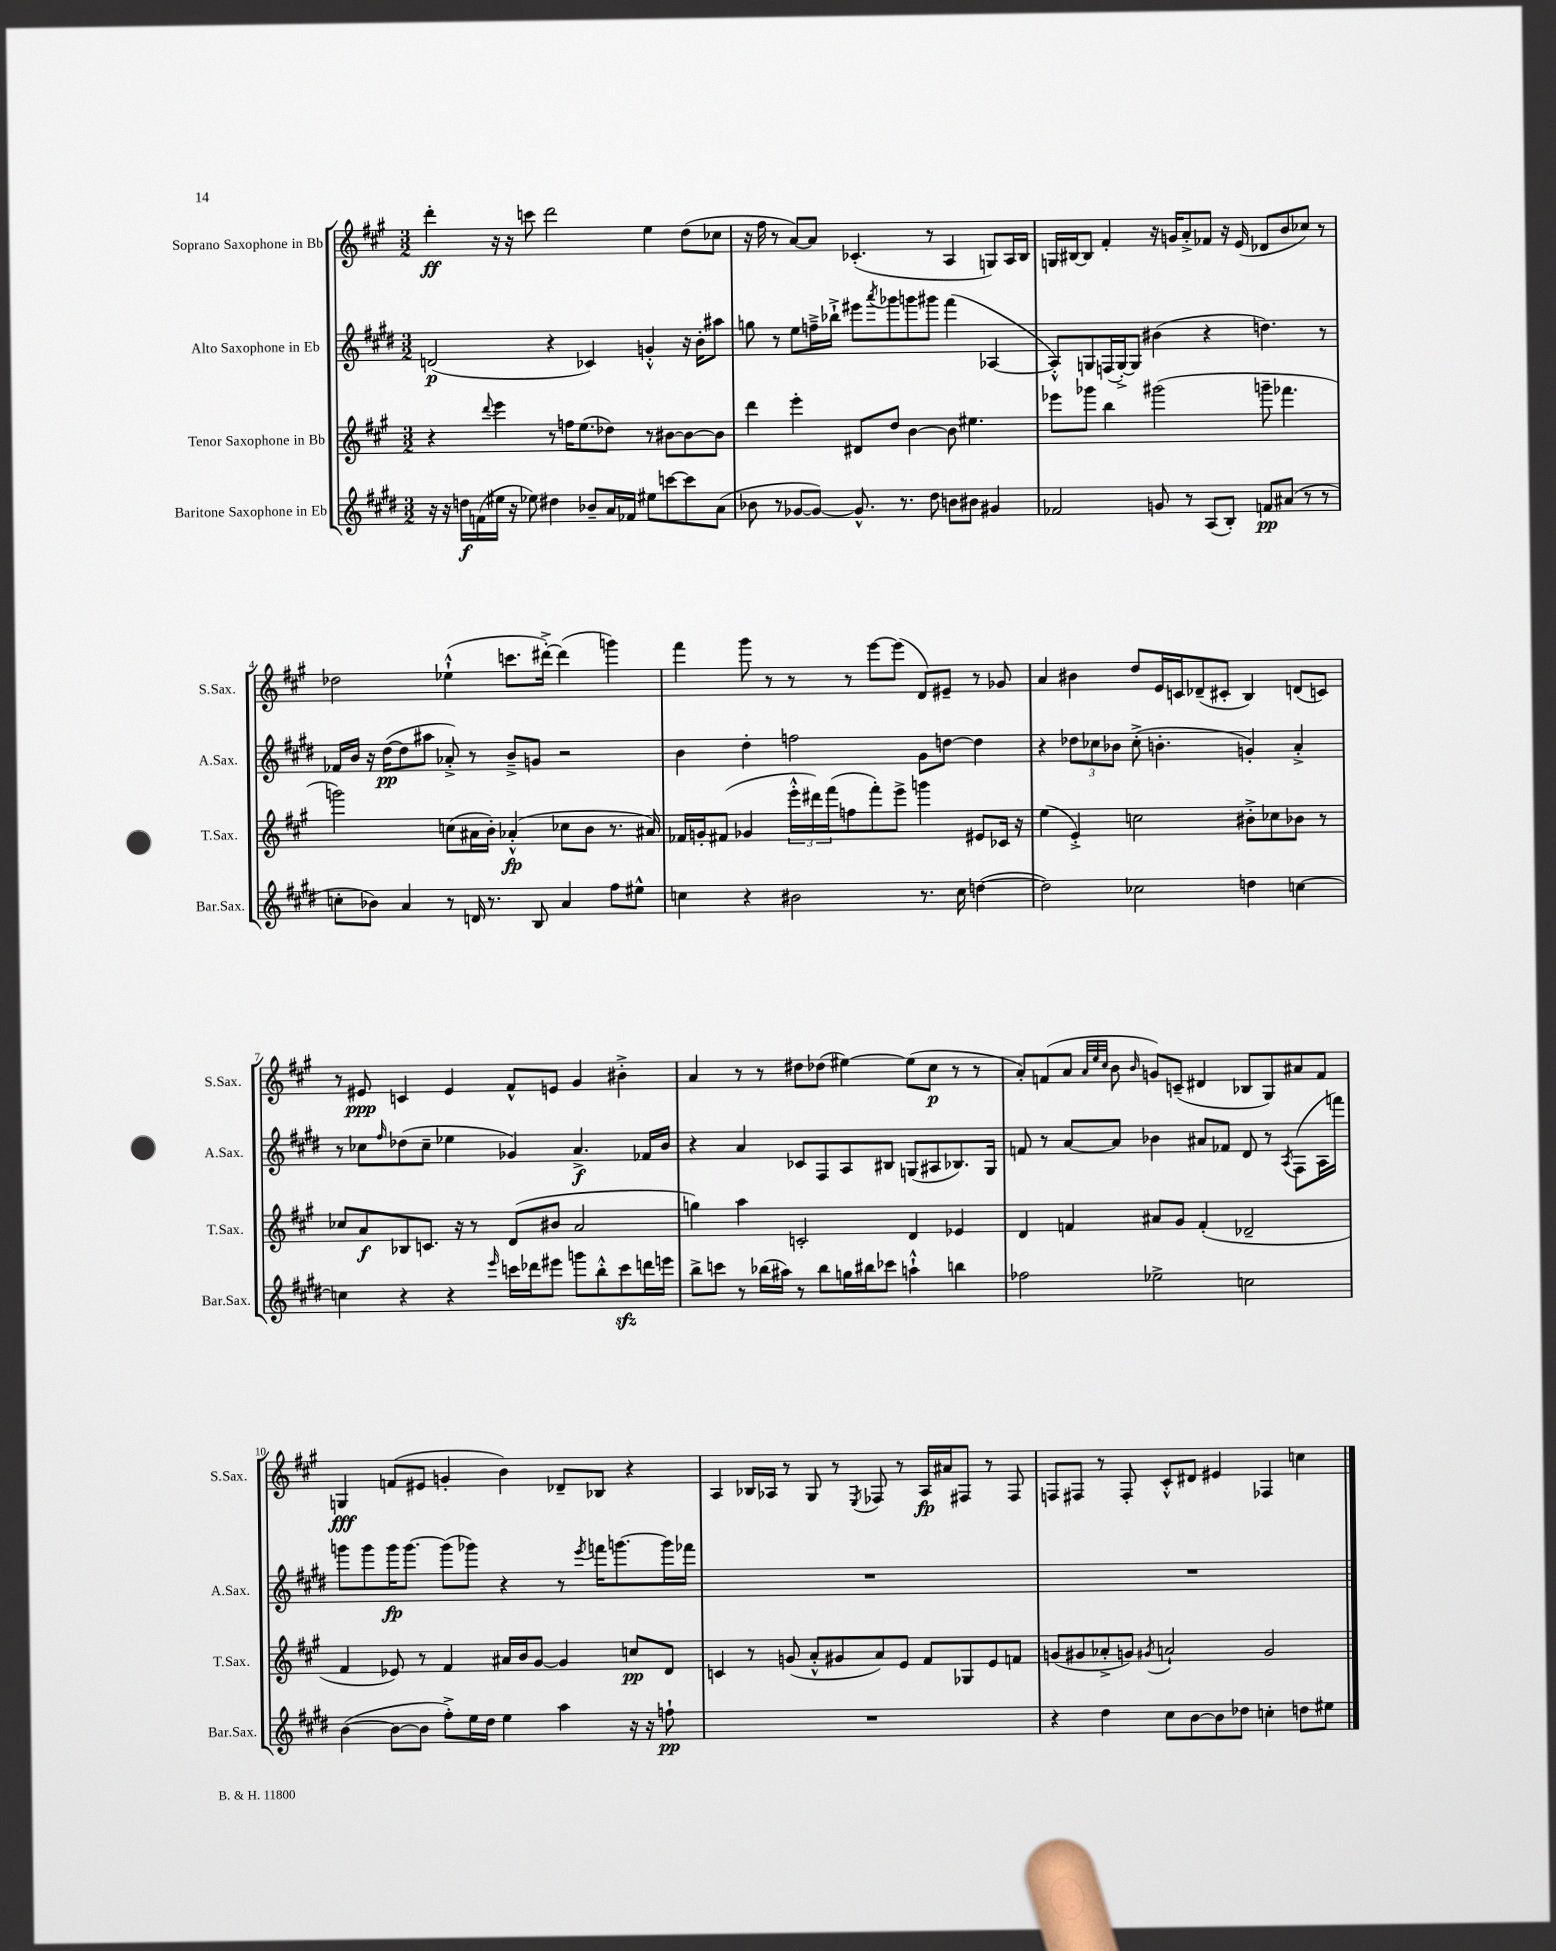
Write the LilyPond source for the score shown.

<<
\new StaffGroup <<
\new Staff = "s0" \with { instrumentName = "Soprano Saxophone in Bb" shortInstrumentName = "S.Sax." } {
    \clef treble \key a \major \numericTimeSignature \time 3/2
    d'''4-.\ff r16 r16 c'''8 d'''2 e''4 d''8( ces''8 |
    r16 fis''16 r8 a'8~) a'8 ces'4.-.( r8 a4 g8) a16 b16 |
    g16 bis16~ bis8 fis'4-. r16 g'16 a'8-.-> fes'8 r16 e'16( des'8 b'8 ces''8) r8 |
    des''2 ees''4-!-^( c'''8. dis'''16~-.->) dis'''4( g'''4) |
    fis'''4 gis'''8 r8 r8 r8 e'''8~ e'''8( d'8) eis'8-- r8 ges'8 |
    a'4 bis'4 d''8 e'16 c'16 des'8--( cis'8-. b4) d'8( c'8) |
    r8 eis'8\ppp c'4 eis'4 fis'8-^ e'8 gis'4 bis'4-.-> |
    a'4 r8 r8 dis''8 des''8( eis''4~) eis''8( cis''8\p r8 r8 |
    a'8-.) f'8( a'8 \grace { a'32 e''32 cis''32 } b'8 \grace { b'16 } g'8) c'8--( dis'4 bes8 gis8) ais'8 f'8 |
    g4\fff f'8( eis'8 g'4-. b'4) des'8-- bes8 r4 |
    a4 bes16 aes16 r8 gis8 r8 \acciaccatura { e8 } fes8 r8 aes16\fp ais'16 fis8 r8 fis8 |
    f8 fis8 r8 fis8-. cis'8-.-^ dis'8 eis'4 fes4 c''4 \bar "|." |
}
\new Staff = "s1" \with { instrumentName = "Alto Saxophone in Eb" shortInstrumentName = "A.Sax." } {
    \clef treble \key e \major \numericTimeSignature \time 3/2
    d'2\p( r4 ces'4) g'4-.-^ r16 b'16-. ais''8 |
    g''8 r8 e''8 f''16---> bes''16-!-> eis'''8 \acciaccatura { a'''8 } ges'''8 g'''8 gis'''8 fis'''4( aes4~ |
    aes8-.-^) g8 f16( g16~-.->) g8 bis'4( r4 d''4.) r8 |
    fes'16 b'16 r16 dis''16~\pp( dis''8 ais''8 aes'8-.->) r8 b'8---> g'8 r2 |
    b'4 dis''4-. f''2 gis'8 d''8~ d''4 |
    r4 \tuplet 3/2 { des''8 ces''8 bes'8 } ces''8-.->( b'4.-. g'4-.) a'4-.-> |
    r8 ces''8 \grace { fis''16 } des''8( ces''8-- ees''4 ges'4) a'4.->\f fes'16 b'16 |
    r4 a'4 ces'8 fis8 a8 bis8 g8( ais8 bes8.) g16 |
    f'8 r8 a'8~ a'8 bes'4 ais'8 fes'8 dis'8 r8 \acciaccatura { a8 } fis8( a16 f'''16) |
    g'''8 g'''8 g'''16\fp g'''8.~ g'''8( ges'''8) r4 r8 \acciaccatura { e'''8 } f'''16 g'''8.~ g'''16 fes'''16 |
    R1. |
    R1. \bar "|." |
}
\new Staff = "s2" \with { instrumentName = "Tenor Saxophone in Bb" shortInstrumentName = "T.Sax." } {
    \clef treble \key a \major \numericTimeSignature \time 3/2
    r4 \appoggiatura { d'''8 } e'''4 r8 f''16 e''8.( des''8) r8 bis'8~ bis'8~ bis'8 |
    d'''4 e'''4-. dis'8 d''8 b'4~ b'8 eis''4. |
    ees'''8 ges'''8 b''4 gis'''2( g'''8-- fes'''4. |
    g'''2) c''8( ais'16 b'16-.) aes'4-.-^\fp( ces''8 b'8 r8. ais'16) |
    fes'16 g'16-. fis'8( ges'4 \tuplet 3/2 { e'''16-.-^ dis'''16) fis'''16( } f''8 fis'''8-.) e'''8-> g'''4 eis'8 ces'16 r16 |
    e''4( e'4-.->) c''2 bis'8-.-> ces''8 bes'8 r8 |
    ces''8 a'8\f bes8 c'8. r16 r8 d'8( bis'8 a'2 |
    g''4) a''4 c'2-. d'4 ees'4 |
    d'4 f'4 ais'8 gis'8 f'4-.( des'2-- |
    fis'4 ees'8) r8 fis'4 ais'16 b'16 gis'8~ gis'4 c''8\pp d'8 |
    c'4 r8 g'8( a'8-.-^ gis'8 a'8) e'8 fis'8 ges8 e'8 f'8 |
    g'8( gis'8 aes'8-.-> g'8) \acciaccatura { gis'8 } a'2-! gis'2 \bar "|." |
}
\new Staff = "s3" \with { instrumentName = "Baritone Saxophone in Eb" shortInstrumentName = "Bar.Sax." } {
    \clef treble \key e \major \numericTimeSignature \time 3/2
    r16 r16 d''16\f f'16( eis''16 r16 ees''8) dis''4 bes'8-- a'16 fes'16 eis''8 c'''8~ c'''8 a'8( |
    bes'8 r8 ges'8~ ges'8~) ges'8.-^ r8. dis''8 b'8 bis'8 gis'4 |
    fes'2 g'8 r8 a8( b8-.) f'8\pp ais'8( r8 r8 |
    c''8-. bes'8) a'4 r8 d'16 r8. b8 a'4 fis''8 eis''8-^ |
    c''4 r4 bis'2 r8. c''16 d''4~( |
    d''2) ces''2 d''4 c''4~ |
    c''4 r4 r4 \grace { e'''16 } c'''16 des'''16 eis'''8 g'''8 b''8-.-^ c'''8\sfz d'''16 e'''16 |
    b''8-> c'''8 r8 bes''16( ais''16) r8 bes''8 g''16 bis''16 ces'''8 a''4-!-^ b''4 |
    fes''2 ees''2-> c''2 |
    b'4~( b'8~ b'8 fis''8-.->) e''16 dis''16 e''4 a''4 r16 r16 f''8-!\pp |
    R1. |
    r4 dis''4 cis''8 b'8~ b'8 des''8 c''4-. d''8 eis''8 \bar "|." |
}
>>
>>
